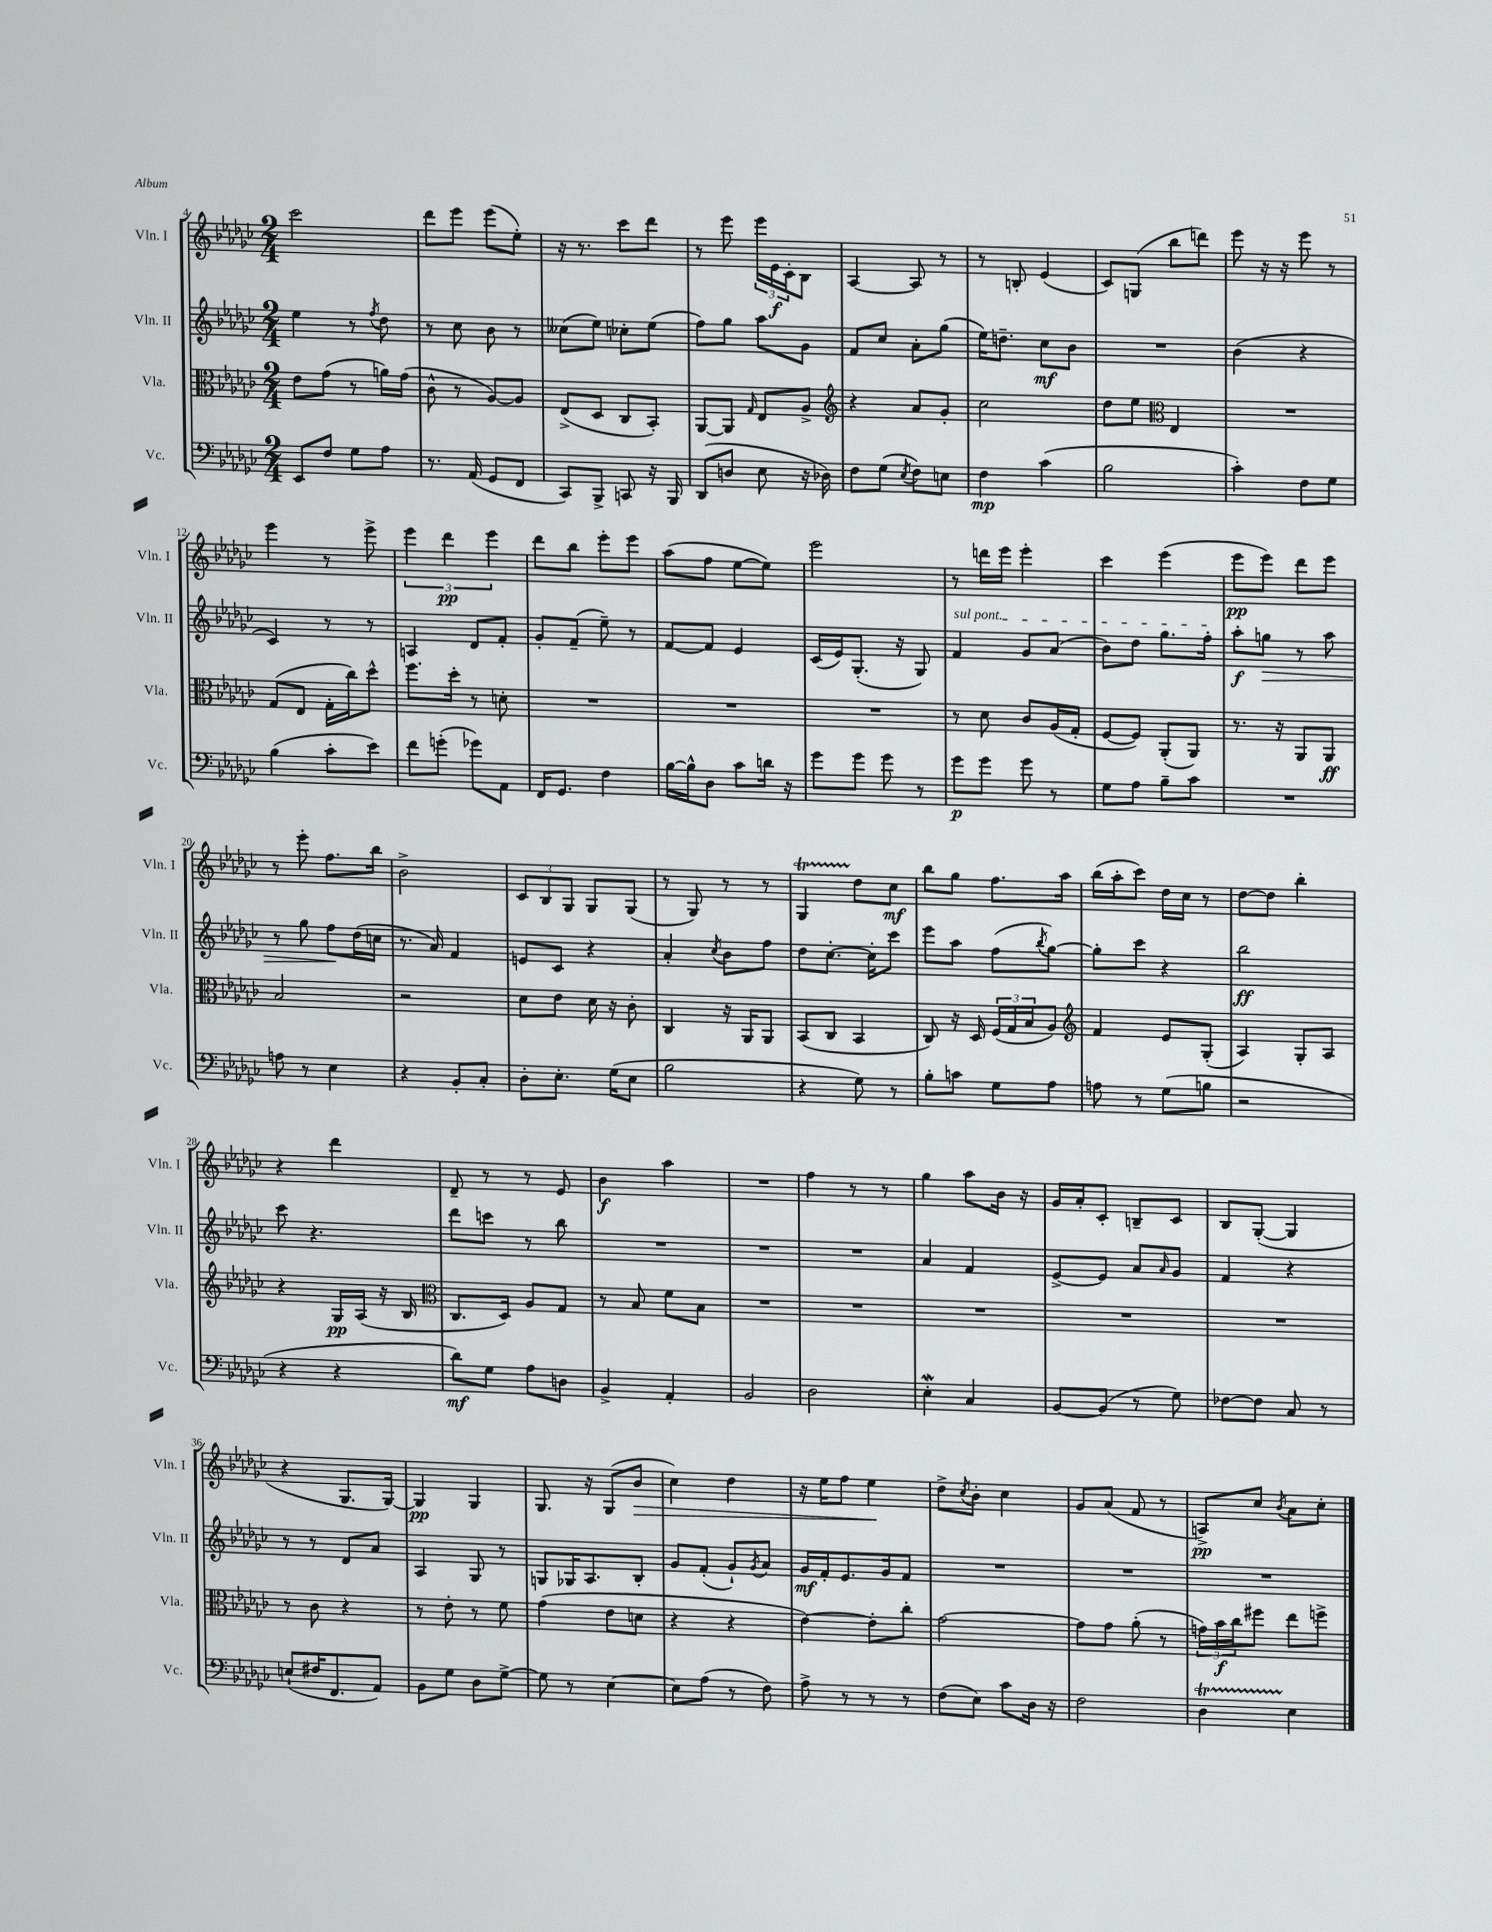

**kern	**dynam	**kern	**dynam	**kern	**dynam	**kern	**dynam
*part4	*part4	*part3	*part3	*part2	*part2	*part1	*part1
*staff4	*staff4	*staff3	*staff3	*staff2	*staff2	*staff1	*staff1
*I"Vc.	*	*I"Vla.	*	*I"Vln. II	*	*I"Vln. I	*
*I'Vc.	*	*I'Vla.	*	*I'Vln. II	*	*I'Vln. I	*
*clefF4	*	*clefC3	*	*clefG2	*	*clefG2	*
*k[b-e-a-d-g-c-]	*	*k[b-e-a-d-g-c-]	*	*k[b-e-a-d-g-c-]	*	*k[b-e-a-d-g-c-]	*
*M2/4	*	*M2/4	*	*M2/4	*	*M2/4	*
=4	=4	=4	=4	=4	=4	=4	=4
8EE-/L	.	8e-\L	.	4ee-\	.	2ccc-\	.
8F/J	.	(8g-\J	.	.	.	.	.
8G-\L	.	8r	.	8r	.	.	.
.	.	.	.	8qff/	.	.	.
8A-\J	.	16an\LL)	.	8dd-\	.	.	.
.	.	(16g-\JJ	.	.	.	.	.
=5	=5	=5	=5	=5	=5	=5	=5
8.r	.	8c-^^\	.	8r	.	8ddd-\L	.
.	.	8r	.	8cc-\	.	8eee-\J	.
(16AA-/	.	.	.	.	.	.	.
8GG-/L	.	[8A-/L)	.	8b-\	.	(8eee-\L	.
8FF/J	.	8A-/J]	.	8r	.	8ee-'\J)	.
=6	=6	=6	=6	=6	=6	=6	=6
8CC-/L)	.	(8E-^/L	.	(8cc--X\L	.	16r	.
.	.	.	.	.	.	8.r	.
8BBB-^/J	.	8D-/J	.	8ee-\J)	.	.	.
8CCn/	.	8C-/L	.	8cc-X'\L	.	8ccc-\L	.
16r	.	8BB-'/J)	.	(8ee-\J	.	8ddd-\J	.
16BBB-/	.	.	.	.	.	.	.
=7	=7	=7	=7	=7	=7	=7	=7
(8DD-/L	.	[8AA-/L	.	8ff\L)	.	8r	.
8Dn/J	.	8AA-/J]	.	8gg-\J	.	8eee-\	.
.	.	16qqG-/	.	.	.	.	.
8E-\	.	8E-/L	.	8aa-\L	.	24eee-\LL	.
.	.	.	.	.	.	24e-\	f
.	.	.	.	.	.	24c-'\J	.
16r	.	8A-^/J	.	8g-\J	.	8B-\J	.
16D-X\)	.	.	.	.	.	.	.
=8	=8	=8	=8	=8	=8	=8	=8
*	*	*clefG2	*	*	*	*	*
8F\L	.	4r	.	8f/L	.	[4A-/	.
(8G-\J	.	.	.	8cc-/J	.	.	.
8qE-/	.	.	.	.	.	.	.
8F\L)	.	8a-/L	.	8a-'\L	.	8A-/]	.
8En\J	.	8g-'/J	.	(8gg-\J	.	8r	.
=9	=9	=9	=9	=9	=9	=9	=9
4F\	mp	2cc-\	.	16ee-\KL)	.	8r	.
.	.	.	.	8.ddn~\J	.	.	.
.	.	.	.	.	.	8Bn'/	.
(4c-\	.	.	.	8cc-\L	mf	(4e-/	.
.	.	.	.	8b-\J	.	.	.
=10	=10	=10	=10	=10	=10	=10	=10
2B-\	.	8dd-\L	.	2r	.	8c-/L)	.
.	.	8ee-\J	.	.	.	(8Gn/J	.
*	*	*clefC3	*	*	*	*	*
.	.	4E-/	.	.	.	8bb-\L	.
.	.	.	.	.	.	8dddn\J)	.
=11	=11	=11	=11	=11	=11	=11	=11
4c-'\)	.	2r	.	(4b-\	.	8eee-\	.
.	.	.	.	.	.	16r	.
.	.	.	.	.	.	16r	.
8F\L	.	.	.	4r	.	8eee-\	.
8G-\J	.	.	.	.	.	8r	.
!!LO:LB:g=z
=12	=12	=12	=12	=12	=12	=12	=12
(4B-\	.	(8G-/L	.	4c-/)	.	4eee-\	.
.	.	8E-/J	.	.	.	.	.
8c-'\L	.	16G-'\LL	.	8r	.	8r	.
.	.	16cc-\J)	.	.	.	.	.
8e-\J)	.	8dd-^^\J	.	8r	.	8eee-^\	.
=13	=13	=13	=13	=13	=13	=13	=13
8f\L	.	8.ff\L	.	4An/	.	6eee-\	.
(8gn'\J	.	.	.	.	.	.	.
.	.	.	.	.	.	6ddd-\	pp
.	.	16dd-'\Jk	.	.	.	.	.
8g-X\L)	.	8r	.	8d-/L	.	.	.
.	.	.	.	.	.	6eee-\	.
8AA-\J	.	8dn'\	.	8f'/J	.	.	.
=14	=14	=14	=14	=14	=14	=14	=14
16FF/KL	.	2r	.	8g-'/L	.	8ddd-\L	.
8.GG-/J	.	.	.	.	.	.	.
.	.	.	.	(8f~/J	.	8bb-\J	.
4F\	.	.	.	8ee-~\)	.	8eee-'\L	.
.	.	.	.	8r	.	8eee-\J	.
=15	=15	=15	=15	=15	=15	=15	=15
[16B-\LL	.	2r	.	[8f/L	.	(8aa-\L	.
16B-^^\J]	.	.	.	.	.	.	.
8D-\J	.	.	.	8f/J]	.	8ff\J	.
8c-\L	.	.	.	4e-/	.	[8ee-\L	.
16dn\Jk	.	.	.	.	.	8ee-\J])	.
16r	.	.	.	.	.	.	.
=16	=16	=16	=16	=16	=16	=16	=16
8g-\L	.	2r	.	(16c-/LL	.	2eee-\	.
.	.	.	.	16e-/J)	.	.	.
8g-\J	.	.	.	(8.G-'/J	.	.	.
8g-\	.	.	.	.	.	.	.
.	.	.	.	16r	.	.	.
8r	.	.	.	8G-/)	.	.	.
=17	=17	=17	=17	=17	=17	=17	=17
!	!	!	!	!LO:TX:a:i:t=sul pont.	!	!	!
8g-\L	p	8r	.	4f/	.	8r	.
8g-\J	.	8d-\	.	.	.	16dddn\LL	.
.	.	.	.	.	.	16eee-\JJ	.
8g-\	.	8c-/L	.	8g-/L	.	4eee-'\	.
8r	.	(16A-/L	.	(8a-/J	.	.	.
.	.	16G-'/JJ	.	.	.	.	.
=18	=18	=18	=18	=18	=18	=18	=18
8G-\L	.	[8F/L	.	8b-\L)	.	4ccc-\	.
8A-\J	.	8F/J])	.	8dd-\J	.	.	.
8B-~\L	.	(8AA-'/L	.	8.gg-\L	.	(4eee-\	.
8c-\J	.	8AA-/J)	.	.	.	.	.
.	.	.	.	16ff'\Jk	.	.	.
=19	=19	=19	=19	=19	=19	=19	=19
2r	.	8.r	.	8aa-'\L	f	8eee-\L	pp
!	!	!	!	!	!LO:HP:b	!	!
.	.	.	.	8ggn\J	>	8eee-\J)	.
.	.	16r	.	.	.	.	.
.	.	8AA-/L	.	8r	.	8ddd-\L	.
.	.	8AA-/J	ff	8aa-\	.	8eee-\J	.
!!LO:LB:g=z
=20	=20	=20	=20	=20	=20	=20	=20
8An\	.	2B-/	.	8r	.	8r	.
8r	.	.	.	8gg-\	.	8eee-'\	.
4E-\	.	.	.	8ff\L	.	8.ff\L	.
.	.	.	.	(16dd-\L	]	.	.
.	.	.	.	16ccn\JJ	.	16bb-\Jk	.
=21	=21	=21	=21	=21	=21	=21	=21
4r	.	2r	.	8.r	.	2b-^\	.
.	.	.	.	16a-/)	.	.	.
8BB-'/L	.	.	.	4f/	.	.	.
8C-'/J	.	.	.	.	.	.	.
=22	=22	=22	=22	=22	=22	=22	=22
8D-'\L	.	8d-\L	.	8en/L	.	12c-/L	.
.	.	.	.	.	.	12B-/	.
8.E-'\J	.	8e-\J	.	8c-/J	.	.	.
.	.	.	.	.	.	12G-/J	.
.	.	16d-\	.	4r	.	8G-/L	.
(16G-\KL	.	16r	.	.	.	.	.
8E-\J	.	8c-'\	.	.	.	(8G-/J	.
=23	=23	=23	=23	=23	=23	=23	=23
2B-\	.	4C-/	.	4a-'/	.	8r	.
.	.	.	.	.	.	8G-/)	.
.	.	.	.	8qcc-/	.	.	.
.	.	16r	.	8b-\L	.	8r	.
.	.	16AA-/KL	.	.	.	.	.
.	.	8AA-/J	.	8ff\J	.	8r	.
=24	=24	=24	=24	=24	=24	=24	=24
4r	.	(8BB-/L	.	8dd-\L	.	4G-T/	.
.	.	8C-/J	.	[8.cc-'\J	.	.	.
8G-\)	.	4BB-/	.	.	.	8dd-\L	.
.	.	.	.	16cc-'\KL]	.	.	.
8r	.	.	.	8ccc-\J	.	8cc-\J	mf
=25	=25	=25	=25	=25	=25	=25	=25
8B-'\L	.	8C-/)	.	8eee-\L	.	8bb-\L	.
8cn\J	.	16r	.	8aa-\J	.	8gg-\J	.
.	.	16D-/	.	.	.	.	.
8G-\L	.	(24F/LL	.	(8ff\L	.	8.ff\L	.
.	.	24G-/	.	.	.	.	.
.	.	24B-/J	.	.	.	.	.
.	.	.	.	8qbb-/	.	.	.
8A-\J	.	8A-/J)	.	[8gg-\J)	.	.	.
.	.	.	.	.	.	16aa-\Jk	.
=26	=26	=26	=26	=26	=26	=26	=26
*	*	*clefG2	*	*	*	*	*
8An\	.	4f/	.	8gg-'\L]	.	(16bb-\LL	.
.	.	.	.	.	.	16aa-'\J	.
8r	.	.	.	8ccc-\J	.	8ccc-\J)	.
(8G-\L	.	8e-/L	.	4r	.	16dd-\LL	.
.	.	.	.	.	.	16cc-\JJ	.
8Bn\J	.	(8G-'/J	.	.	.	8r	.
=27	=27	=27	=27	=27	=27	=27	=27
2r	.	4A-/)	.	2bb-\	ff	[8dd-\L	.
.	.	.	.	.	.	8dd-\J]	.
.	.	8G-'/L	.	.	.	4bb-'\	.
.	.	8A-/J	.	.	.	.	.
!!LO:LB:g=z
=28	=28	=28	=28	=28	=28	=28	=28
4r	.	4r	.	8ccc-\	.	4r	.
.	.	.	.	4.r	.	.	.
4r	.	16G-/LL	pp	.	.	4ddd-\	.
.	.	(16A-/JJ	.	.	.	.	.
.	.	16r	.	.	.	.	.
.	.	16B-/	.	.	.	.	.
=29	=29	=29	=29	=29	=29	=29	=29
*	*	*clefC3	*	*	*	*	*
8d-\L)	mf	8.C-/L	.	8ddd-\L	.	8d-~/	.
8G-\J	.	.	.	8cccn\J	.	8r	.
.	.	16D-/Jk)	.	.	.	.	.
8A-\L	.	8A-/L	.	8r	.	8r	.
8Dn\J	.	8G-/J	.	8bb-\	.	8e-/	.
=30	=30	=30	=30	=30	=30	=30	=30
4BB-^/	.	8r	.	2r	.	4b-\	f
.	.	8B-/	.	.	.	.	.
4AA-'/	.	8f\L	.	.	.	4aa-\	.
.	.	8B-\J	.	.	.	.	.
=31	=31	=31	=31	=31	=31	=31	=31
2BB-/	.	2r	.	2r	.	2r	.
=32	=32	=32	=32	=32	=32	=32	=32
2D-\	.	2r	.	2r	.	4ff\	.
.	.	.	.	.	.	8r	.
.	.	.	.	.	.	8r	.
=33	=33	=33	=33	=33	=33	=33	=33
4E-W'\	.	2r	.	4a-/	.	4gg-\	.
4C-/	.	.	.	4f/	.	8aa-\L	.
.	.	.	.	.	.	16b-\Jk	.
.	.	.	.	.	.	16r	.
=34	=34	=34	=34	=34	=34	=34	=34
[8BB-/L	.	2r	.	[8e-^/L	.	16g-/LL	.
.	.	.	.	.	.	16a-'/J	.
(8BB-/J]	.	.	.	8e-/J]	.	8c-'/J	.
8r	.	.	.	8a-/L	.	8Bn~/L	.
.	.	.	.	16qqa-/	.	.	.
8G-\)	.	.	.	8g-/J	.	8c-/J	.
=35	=35	=35	=35	=35	=35	=35	=35
[8F-X\L	.	2r	.	4f/	.	8B-/L	.
8F-\J]	.	.	.	.	.	([8G-'/J	.
8C-/	.	.	.	4r	.	4G-/]	.
8r	.	.	.	.	.	.	.
!!LO:LB:g=z
=36	=36	=36	=36	=36	=36	=36	=36
(8En`/L	.	8r	.	8r	.	4r	.
16F#X/K	.	8c-\	.	8r	.	.	.
8.FF/	.	.	.	.	.	.	.
.	.	4r	.	8d-/L	.	8.G-/L	.
8AA-/J)	.	.	.	8a-/J	.	.	.
.	.	.	.	.	.	[16G-/Jk)	.
=37	=37	=37	=37	=37	=37	=37	=37
8BB-\L	.	8r	.	4A-/	.	4G-/]	pp
8G-\J	.	8e-'\	.	.	.	.	.
8D-\L	.	8r	.	8G-/	.	4G-/	.
[8G-^\J	.	8f\	.	8r	.	.	.
=38	=38	=38	=38	=38	=38	=38	=38
8G-\]	.	(4g-\	.	8Gn/L	.	8.G-/	.
8r	.	.	.	16G-X/K	.	.	.
.	.	.	.	8.A-/	.	16r	.
[4E-\	.	8e-\L	.	.	.	(8G-/L	.
!	!	!	!	!	!	!	!LO:HP:b
.	.	8dn\J	.	8B-'/J	.	8b-/J	>
=39	=39	=39	=39	=39	=39	=39	=39
8E-\L]	.	4r	.	8g-/L	.	4cc-\)	.
(8A-\J	.	.	.	(8f'/J	.	.	.
8r	.	4r	.	8g-`/L)	.	4dd-\	.
.	.	.	.	8qg-/	.	.	.
8F\)	.	.	.	8a-/J	.	.	.
=40	=40	=40	=40	=40	=40	=40	=40
8A-^\	.	[4e-\)	.	16g-/LL	mf	16r	.
.	.	.	.	16f'/J	.	16ee-\KL	.
8r	.	.	.	8.e-/	.	8ff\J	.
8r	.	8e-'\L]	.	.	.	4ee-\	.
.	.	.	.	16g-/k	.	.	.
8r	.	8cc-'\J	.	8f/J	.	.	.
.	.	.	.	.	.	.	]
=41	=41	=41	=41	=41	=41	=41	=41
(8F\L	.	[2g-\	.	2r	.	8dd-^\L	.
.	.	.	.	.	.	8qcc-/	.
8E-\J)	.	.	.	.	.	8b-'\J	.
8c-\L	.	.	.	.	.	4cc-\	.
16D-\Jk	.	.	.	.	.	.	.
16r	.	.	.	.	.	.	.
=42	=42	=42	=42	=42	=42	=42	=42
2F\	.	8g-\L]	.	2r	.	8g-/L	.
.	.	8g-\J	.	.	.	(8a-/J	.
.	.	(8a-'\	.	.	.	8f/	.
.	.	8r	.	.	.	8r	.
=43	=43	=43	=43	=43	=43	=43	=43
4D-T\	.	24gn\LL)	.	2r	.	8An^/L)	pp
.	.	24b-\	f	.	.	.	.
.	.	24cc-\J	.	.	.	.	.
.	.	8ff#X\J	.	.	.	8cc-/J	.
.	.	.	.	.	.	8qb-/	.
4E-\	.	8ee-\L	.	.	.	8a-\L	.
.	.	8ffn^\J	.	.	.	8cc-'\J	.
==	==	==	==	==	==	==	==
*-	*-	*-	*-	*-	*-	*-	*-
